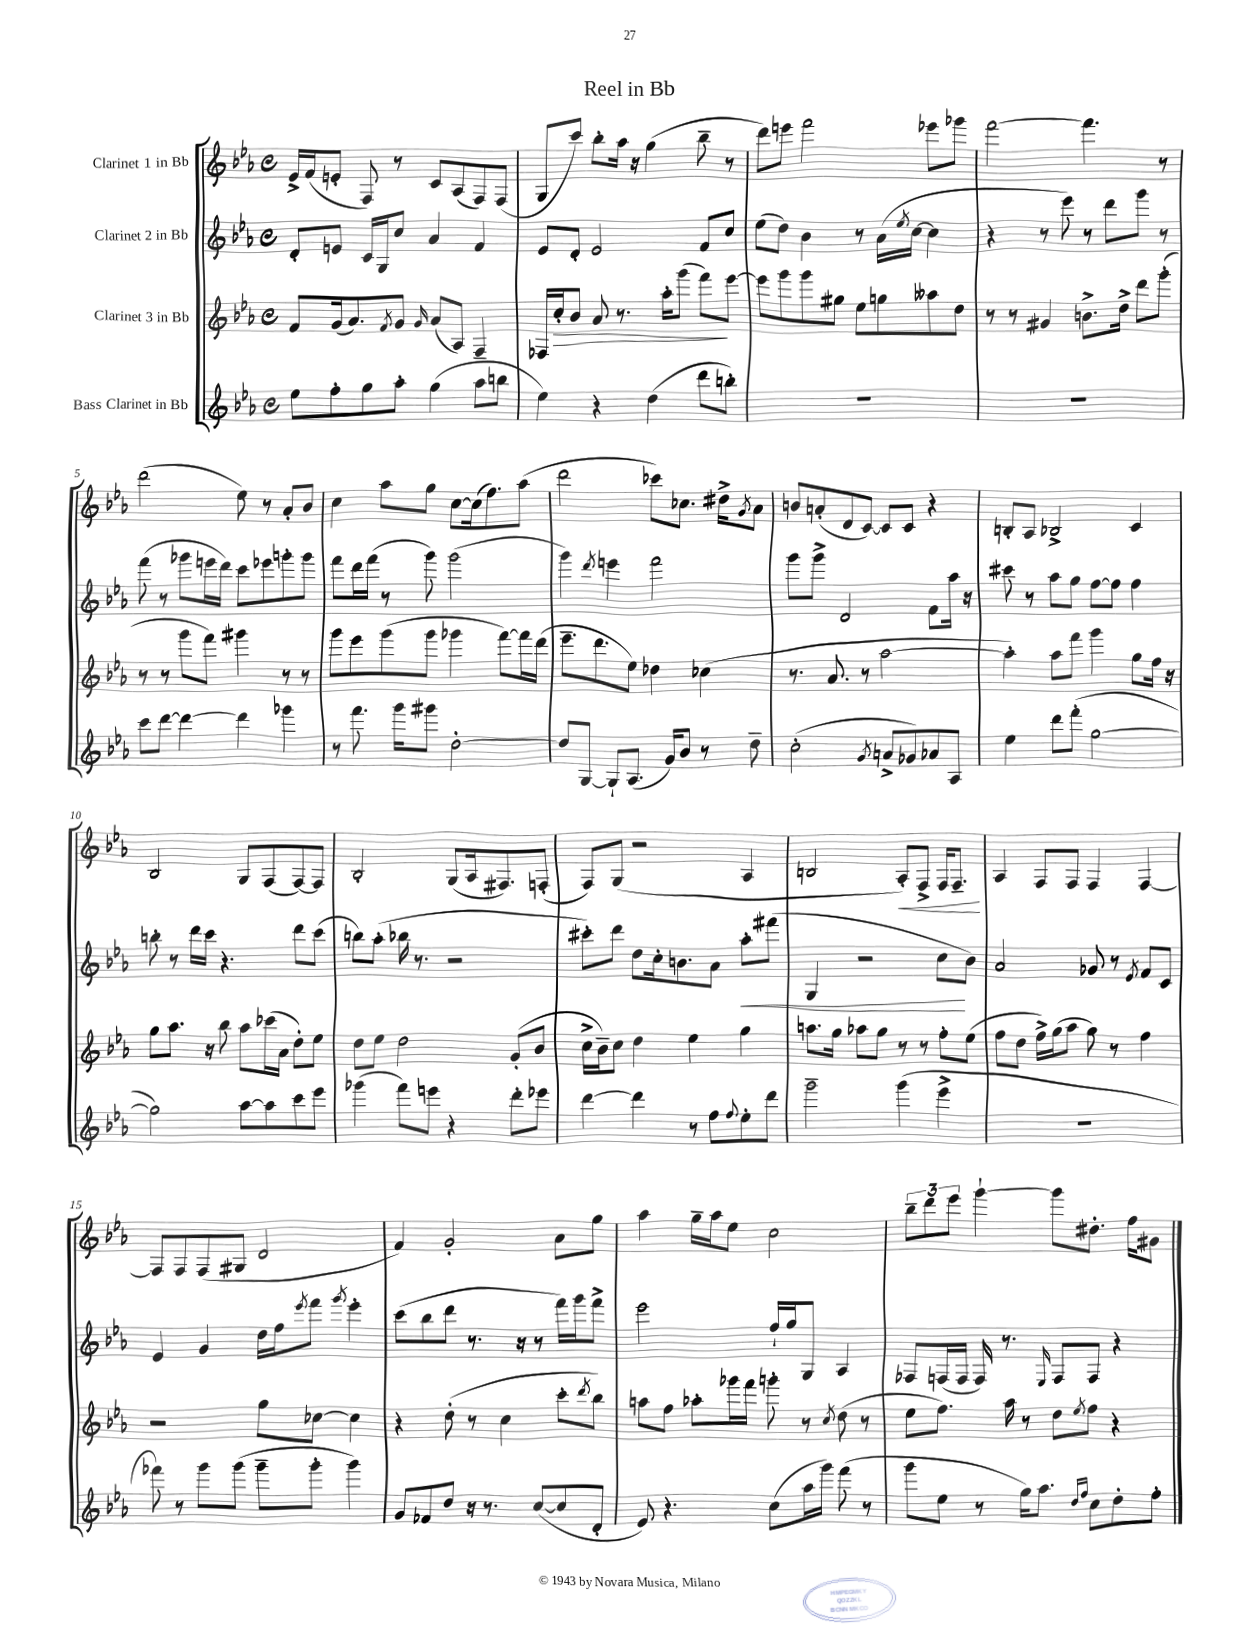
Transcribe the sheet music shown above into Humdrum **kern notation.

**kern	**kern	**kern	**kern
*staff4	*staff3	*staff2	*staff1
*clefG2	*clefG2	*clefG2	*clefG2
*k[b-e-a-]	*k[b-e-a-]	*k[b-e-a-]	*k[b-e-a-]
*M4/4	*M4/4	*M4/4	*M4/4
*met(c)	*met(c)	*met(c)	*met(c)
8ee-	8f	8d'	16e-^
.	.	.	(16f
8ff'	(16g	8e	8e'
.	8.a-)	.	.
8gg	.	16c	8F)
.	.	16G	.
.	8qf	.	.
8aa-'	8g	8cc	8r
.	16qqg	.	.
(4gg	(8a-	4a-	8c
.	8A-)	.	(8A-
8aa-	4F~	4f	8F)
8bb	.	.	(8F
=	=	=	=
4ee-)	16F-	8e-	8G
.	16cc'	.	.
.	8b-	8d'	8ccc)
4r	8a-	2e-	8bb-'
.	8.r	.	16aa-
.	.	.	16r
(4dd	.	.	(4gg
.	16aa-'	.	.
.	(8ggg	.	.
8ddd	8fff)	8f	8bb-~
8bb')	[8eee-	8cc	8r
=	=	=	=
1r	8eee-]	(8ee-	8ddd)
.	8ggg	8dd)	8eee
.	8ggg	4b-	2fff
.	8gg#	.	.
.	8ee-	8r	.
.	8gg	(16a-	.
.	.	8qee-	.
.	.	[16cc	.
.	8aa--	4cc]	8eee-
.	8dd	.	8ggg-
=	=	=	=
1r	8r	4r	[2fff
.	8r	.	.
.	4g#	8r	.
.	.	8eee-)	.
.	8.b^	8r	4.fff]
.	.	8ddd	.
.	16dd^	.	.
.	8ddd	8ggg	.
.	(8ggg'	8r	8r
=	=	=	=
8ccc	8r	(8fff	(2ddd
[8ddd	8r	8r	.
4ddd_	8ggg	8ggg-	.
.	8fff)	16eee	.
.	.	16ddd)	.
4ddd]	4ggg#	8ccc	8ee-)
.	.	8eee-	8r
4ggg-	8r	8ggg'	8a-'
.	8r	8ggg	8b-
=	=	=	=
8r	8ggg	8fff	4cc
8.fff	8eee-	16ddd	.
.	.	(16fff	.
.	(8ggg	8r	8aa-
16ggg	.	.	.
8ggg#	8ggg	8ggg)	8gg
[2dd'	4ggg-	(2ggg	[8cc
.	.	.	(16cc]
.	.	.	8.ff)
.	[8fff)	.	.
.	16fff]	.	(8aa-
.	(16ddd	.	.
=	=	=	=
8dd]	8.eee-~	4ggg)	2ddd
[8G	.	.	.
.	8.ddd	.	.
.	.	8qddd	.
8G`]	.	4eee	.
(8.A-	8ee-)	.	.
.	4dd-	2fff	8ccc-)
16g)	.	.	.
8b-	.	.	8.cc-
8r	(4cc-	.	.
.	.	.	16dd#^
.	.	.	8qg
8dd~	.	.	8a-
=	=	=	=
(2cc'	8.r	8ggg	8b
.	.	8ggg^	(8a'
.	8.a-	.	.
.	.	2d	8d
.	8r	.	[8c)
8qg	.	.	.
8a^	[2aa-	.	8c]
8g-)	.	.	8c
8a-	.	8f	4r
8A-	.	16aa-	.
.	.	16r	.
=	=	=	=
4ee-	4aa-'])	8ccc#	8B'
.	.	8r	8A-
8ddd	8aa-	8aa-	2B-^
(8fff'	8fff	8gg	.
[2gg	4ggg	[8ff	.
.	.	8ff]	.
.	8gg	4ff	4c
.	16ff	.	.
.	16r	.	.
=	=	=	=
2gg])	8gg	8bb'	2B-
.	8.aa-	8r	.
.	.	16ddd	.
.	16r	16ccc	.
.	8bb-	4.r	.
[8aa-	8aa-	.	8G
8aa-]	(16ccc-	.	(8F
.	16a-	.	.
8ccc	8dd')	8ddd	[8F)
8eee-	8ee-	(8ccc	8F]
=	=	=	=
(4ggg-	8dd	8bb)	2B-'
.	8ee-	(8aa-'	.
8fff)	2dd	16bb-	.
.	.	8.r	.
8eee	.	.	.
4r	.	2r	(8G
.	.	.	16A-
.	.	.	8.F#)
8ddd'	(8g'	.	.
8eee-	8b-	.	(8F'
=	=	=	=
[4ddd	16cc^	8ccc#')	8F)
.	16b-~)	.	.
.	8cc	8ddd	(8G
4ddd]	4dd	8dd	2r
.	.	16cc'	.
.	.	8.b	.
8r	4ee-	.	.
8ff	.	8a-	.
8qqff	.	.	.
8ee-'	4gg	8aa-'	4A-
8ddd	.	(8fff#	.
=	=	=	=
2ggg~	8.aa	4G	2B
.	16gg	.	.
.	8aa-	2r	.
.	8gg	.	.
(4ggg	8r	.	8A-')
.	8r	.	8F^
4eee-^	8ff'	8cc	16F
.	.	.	8.F~
.	(8ee-	8b-)	.
=	=	=	=
1r	8ff	2a-	4A-
.	8dd	.	.
.	16ff^)	.	8F
.	(16gg	.	.
.	8aa-	.	8F
.	8gg)	8g-	4F
.	8r	8r	.
.	.	8qe-	.
.	4ff	8f	[4F
.	.	8c	.
=	=	=	=
8fff-)	2r	4e-	8F]
8r	.	.	8F
8ggg	.	4g	(8F
(8ggg	.	.	8G#
8ggg~	8gg	16dd	2d
.	.	16ff	.
.	.	8qeee-	.
8ggg'	[8cc-	8fff	.
.	.	8qggg	.
4ggg)	4cc-]	4eee-'	.
=	=	=	=
8g	4r	(8ccc	4f)
8f-	.	8bb-	.
8dd	(8dd'	8ddd	2g'
16r	8r	8.r	.
8.r	.	.	.
.	4cc	.	.
.	.	16r	.
([8cc	.	8r	.
8cc]	8ccc'	16fff)	8a-
.	.	16ggg	.
.	8qddd	.	.
8d'	8bb-)	8fff^	8gg
=	=	=	=
8e-)	8aa	2eee-	4aa-
4.r	8ff	.	.
.	8aa-'	.	16gg~
.	.	.	16aa-
.	16ggg-	.	8ee-
.	16fff	.	.
(8cc	8ggg'	16ff`	2cc
.	.	16gg	.
16aa-	8r	8G	.
16ggg)	.	.	.
.	8qcc	.	.
(8fff	(8dd	4A-	.
8r	8r	.	.
=	=	=	=
8ggg	8ee-	8F-	12bb-~
.	.	.	12ddd
8ee-	8.ff)	(16F	.
.	.	.	12eee-
.	.	16F	.
8r	.	16F)	[4ggg`
.	16aa-	8.r	.
16gg)	8r	.	.
8.aa-	.	.	.
.	.	16qqE-	.
.	8dd	8F	8ggg]
16qqdd	.	.	.
16qqff	8qee-	.	.
8cc	8ff	8F	8.dd#'
8dd'	4r	4r	.
.	.	.	16ff
8ff'	.	.	8g#
==	==	==	==
*-	*-	*-	*-
